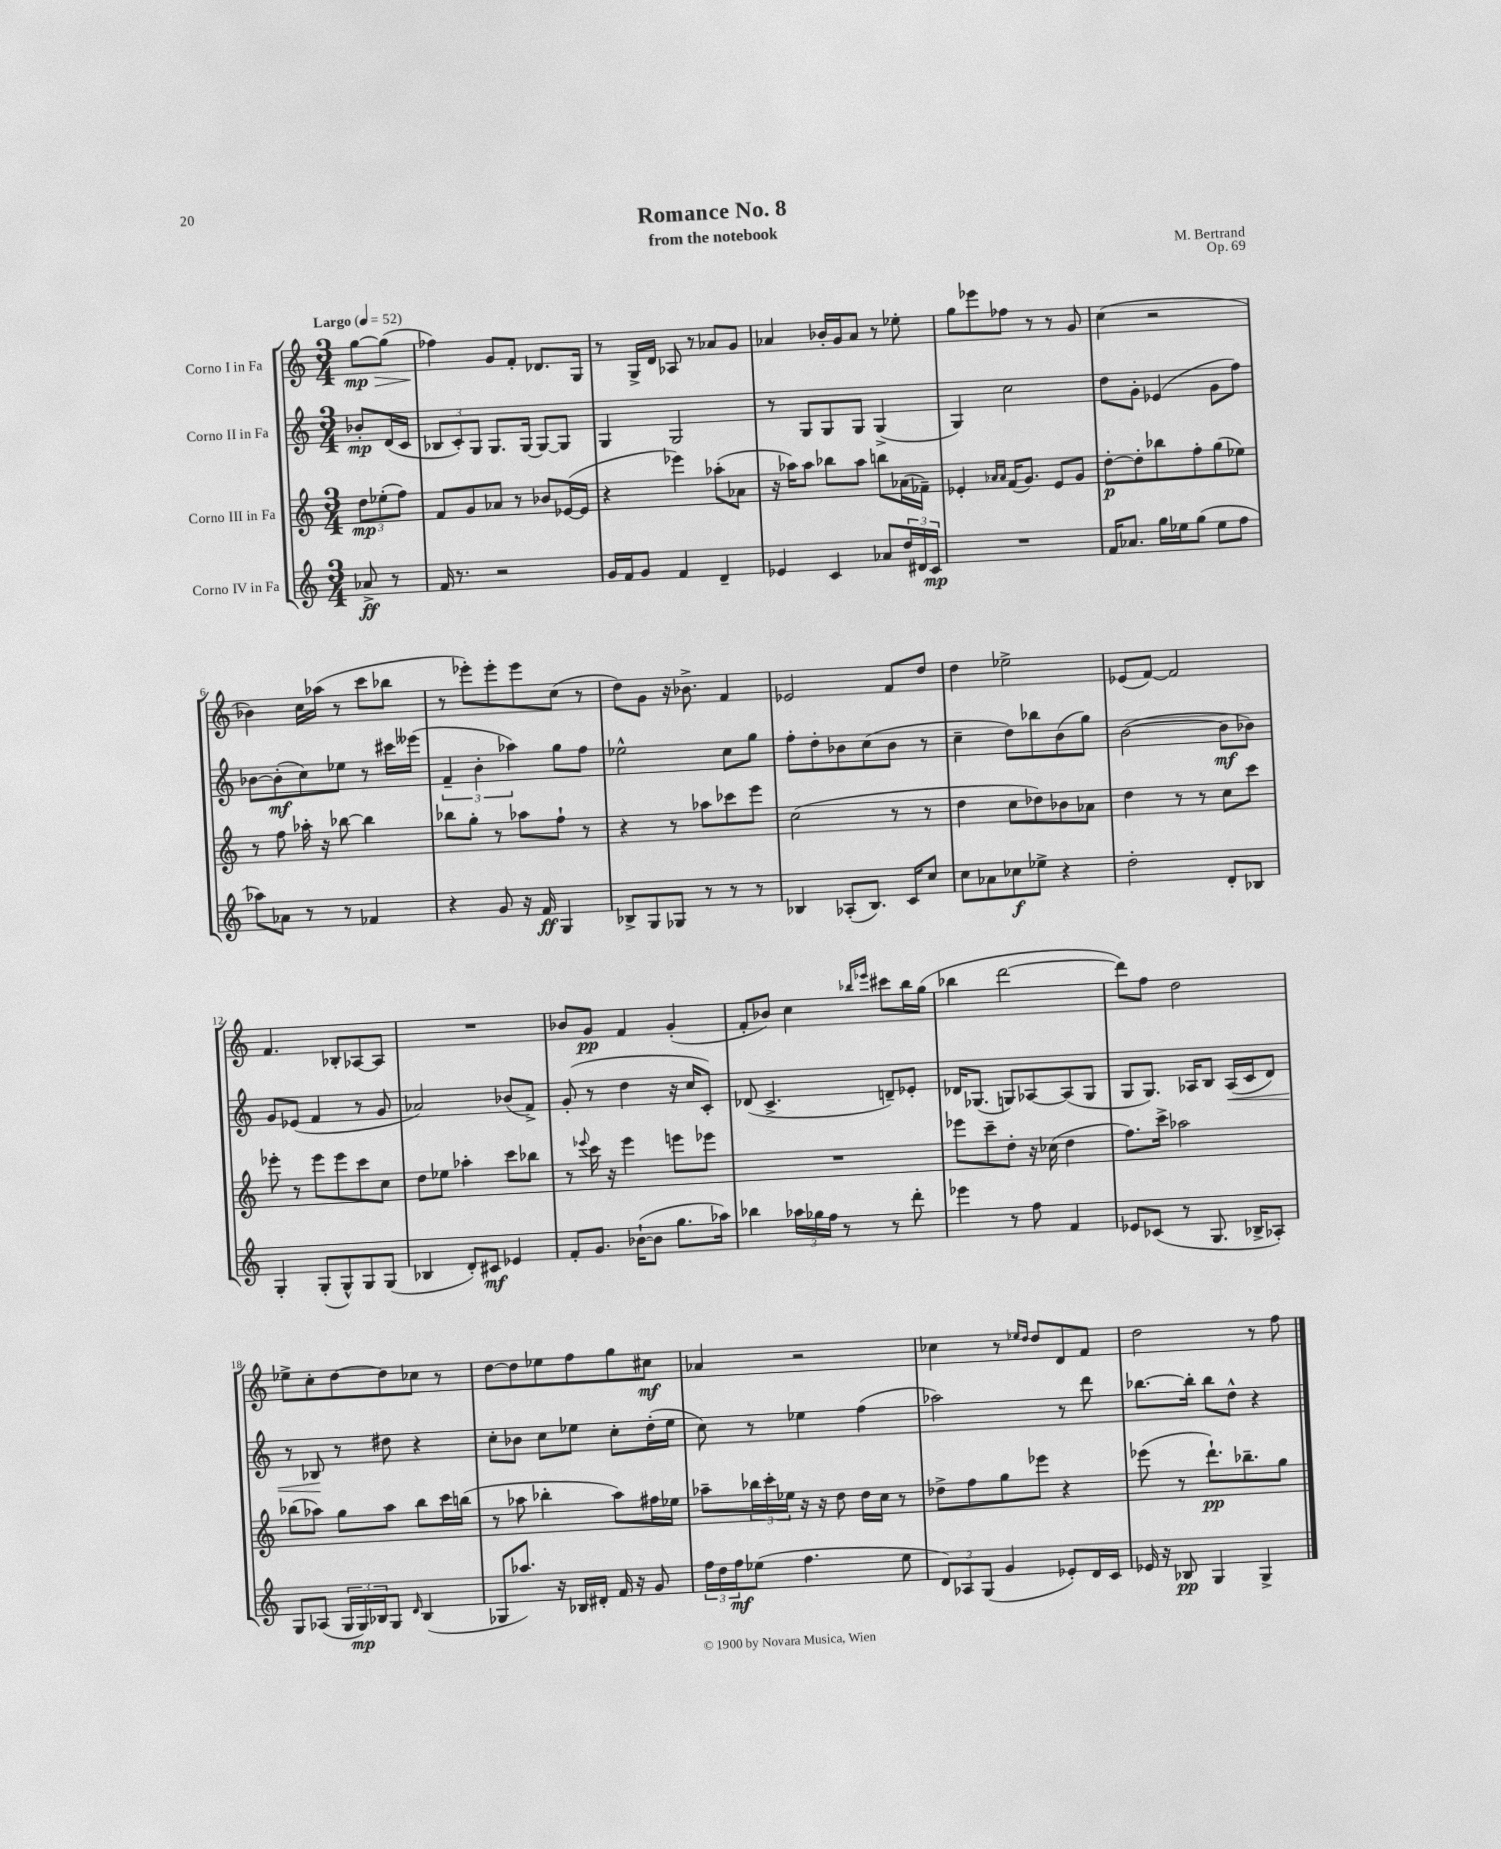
\header { title = "Romance No. 8" composer = "M. Bertrand" subtitle = "from the notebook" opus = "Op. 69" }
<<
\new StaffGroup <<
\new Staff = "s0" \with { instrumentName = "Corno I in Fa" } {
    \clef treble \key c \major \numericTimeSignature \time 3/4 \partial 4 \tempo "Largo" 4 = 52
    g''8~\mp\> g''8( |
    fes''4\!) g'8 f'8-. des'8. g16 |
    r8 g16-> d'16 aes8 r8 aes'8 g'8 |
    aes'4 bes'16-. g'16 aes'8 r8 ees''8-. |
    g''8 ees'''8 fes''8 r8 r8 g'8 |
    c''4( r2 |
    bes'4) c''16 aes''16( r8 c'''8 bes''8 |
    r8 ees'''8-.) ees'''8-. ees'''8 c''8( r8 |
    d''8) g'8 r16 bes'8.-> f'4 |
    ees'2 f'8 d''8 |
    d''4 ees''2-> |
    ees'8( f'8~) f'2 |
    f'4. bes8-. aes8~ aes8 |
    R2. |
    bes'8 g'8\pp f'4 g'4-.( |
    f'8-. bes'8) c''4 \grace { bes''16 ees'''16 } cis'''8 bes''16 g''16( |
    bes''4 d'''2~ |
    d'''8) f''8 d''2 |
    ees''8-> c''8-. d''8~ d''8 ces''8 r8 |
    d''8~ d''8 ees''8 f''8 g''8 cis''8\mf |
    aes'4 r2 |
    ces''4 r8 \grace { ees''16 d''16 } d''8 d'8 f'8 |
    d''2 r8 f''8 \bar "|." |
}
\new Staff = "s1" \with { instrumentName = "Corno II in Fa" } {
    \clef treble \key c \major \numericTimeSignature \time 3/4 \partial 4
    bes'8-.\mp d'16( c'16 |
    \tuplet 3/2 { bes8 c'8-.) g8 } g8. g16~ g8~ g8 |
    g4 g2 |
    r8 g8 g8 g8 g4->( |
    g4) c''2 |
    d''8 g'8-. ees'4( g'8 f''8) |
    bes'8~ bes'8-.\mf( c''8) ees''8 r8 cis'''16 eeses'''16( |
    \tuplet 3/2 { f'4-- b'4-. aes''4) } g''8 f''8 |
    ees''2-^ c''8 g''8 |
    f''8-. d''8-. bes'8 c''8( bes'8 r8 |
    c''4-- d''8) bes''8 b'8( g''8) |
    b'2~( b'8\mf bes'8) |
    g'8 ees'8( f'4 r8 g'8 |
    aes'2) bes'8( f'8->) |
    g'8-.( r8 d''4 r16 c''16 c'8-.) |
    des'8( c'4.-> d'8--) ees'8-. |
    des'16 ges8.( g8) aes8~ aes8( g8 |
    g8 g8.) aes16 b8 aes16\<( c'16 d'8) |
    r8 bes8\! r8 dis''8 r4 |
    c''8-. bes'8 c''8 ees''8 c''8-. d''16-.( ees''16 |
    c''8) r8 ees''4 f''4( |
    aes''2) r8 d'''8 |
    bes''8.~ bes''16-. bes''8 d''8-^ r4 \bar "|." |
}
\new Staff = "s2" \with { instrumentName = "Corno III in Fa" } {
    \clef treble \key c \major \numericTimeSignature \time 3/4 \partial 4
    \tuplet 3/2 { d''8\mp ees''8-.( f''8) } |
    f'8 g'8 aes'8 r8 bes'8 ees'16~( ees'16 |
    r4 ees'''4) aes''8-.( aes'8 |
    r16 aes''16) aes''8 bes''8 aes''8 b''8 aes'16( fes'16--) |
    ees'4-. \grace { aes'16 aes'16 } f'16( g'8.) ees'8 g'8 |
    d''8~-.\p d''8-. bes''8 f''8-. g''8( ees''8) |
    r8 f''8 aes''16-. r16 bes''8~ bes''4 |
    bes''8 g''8-. r8 aes''8 f''8-! r8 |
    r4 r8 aes''8 ces'''8 e'''8 |
    c''2( r8 r8 |
    d''4 c''8 des''8) bes'8 aes'8 |
    d''4 r8 r8 c''8 c'''8 |
    ees'''8-. r8 ees'''8 ees'''8 c'''8 c''8 |
    d''8 ees''8 aes''4-. c'''8 bes''8 |
    r8 \appoggiatura { ees'''8 } c'''16 r16 ees'''4 e'''8 ees'''8 |
    R2. |
    ees'''8 c'''8-- d''8-. r16 ces''16( d''4 |
    f''8.) c'''16-> aes''2 |
    bes''8( aes''8) g''8 aes''8 bes''8 c'''16 b''16( |
    r8 aes''8 bes''4-. aes''8) fis''16 ees''16 |
    aes''8-- \tuplet 3/2 { bes''16 c'''16-. ees''16 } r16 r16 d''8 d''16 c''16 r8 |
    des''8-> f''8 g''8 ees'''8 r4 |
    ees'''8( r8 d'''8.-!\pp) bes''8.-- g''8 \bar "|." |
}
\new Staff = "s3" \with { instrumentName = "Corno IV in Fa" } {
    \clef treble \key c \major \numericTimeSignature \time 3/4 \partial 4
    aes'8->\ff r8 |
    f'16 r8. r2 |
    g'16 f'16 g'8 f'4 d'4-- |
    ees'4 c'4 aes'8 \tuplet 3/2 { d''16 dis'16 c'16\mp } |
    R2. |
    f'16 aes'8. g''16 ees''16 g''8( ees''8 f''8 |
    aes''8) aes'8 r8 r8 fes'4 |
    r4 g'8 r16 f'16\ff g4 |
    bes8-> g8 ges8 r8 r8 r8 |
    bes4 aes8-.( bes8.) c'16 c''8 |
    c''8 aes'8 ces''8\f ees''8-> r4 |
    d''2-. d'8-. bes8 |
    g4-. g8-.( g8-^) g8 g8( |
    bes4 d'8-.) cis'8\mf ees'4 |
    f'8-. g'8. bes'16~-!( bes'8 g''8. aes''16) |
    bes''4 \tuplet 3/2 { aes''16 ges''16 f''16 } r8 r8 d'''8-. |
    ees'''4 r8 f''8 f'4 |
    ees'8 ces'8( r8 g8. bes16-> aes8-.) |
    g8 aes8( \tuplet 3/2 { g16 g16\mp) bes16 } g8 \grace { d'16 } bes4( |
    ges8 aes''8.) r16 bes16 dis'16-. f'16 r16 g'8 |
    \tuplet 3/2 { f''16 d''16 f''16\mf } ees''8( f''4. ees''8 |
    \tuplet 3/2 { d'8) aes8 g8( } g'4 ees'8-.) d'16 c'16 |
    ees'16 r16 bes8\pp g4 g4-> \bar "|." |
}
>>
>>
